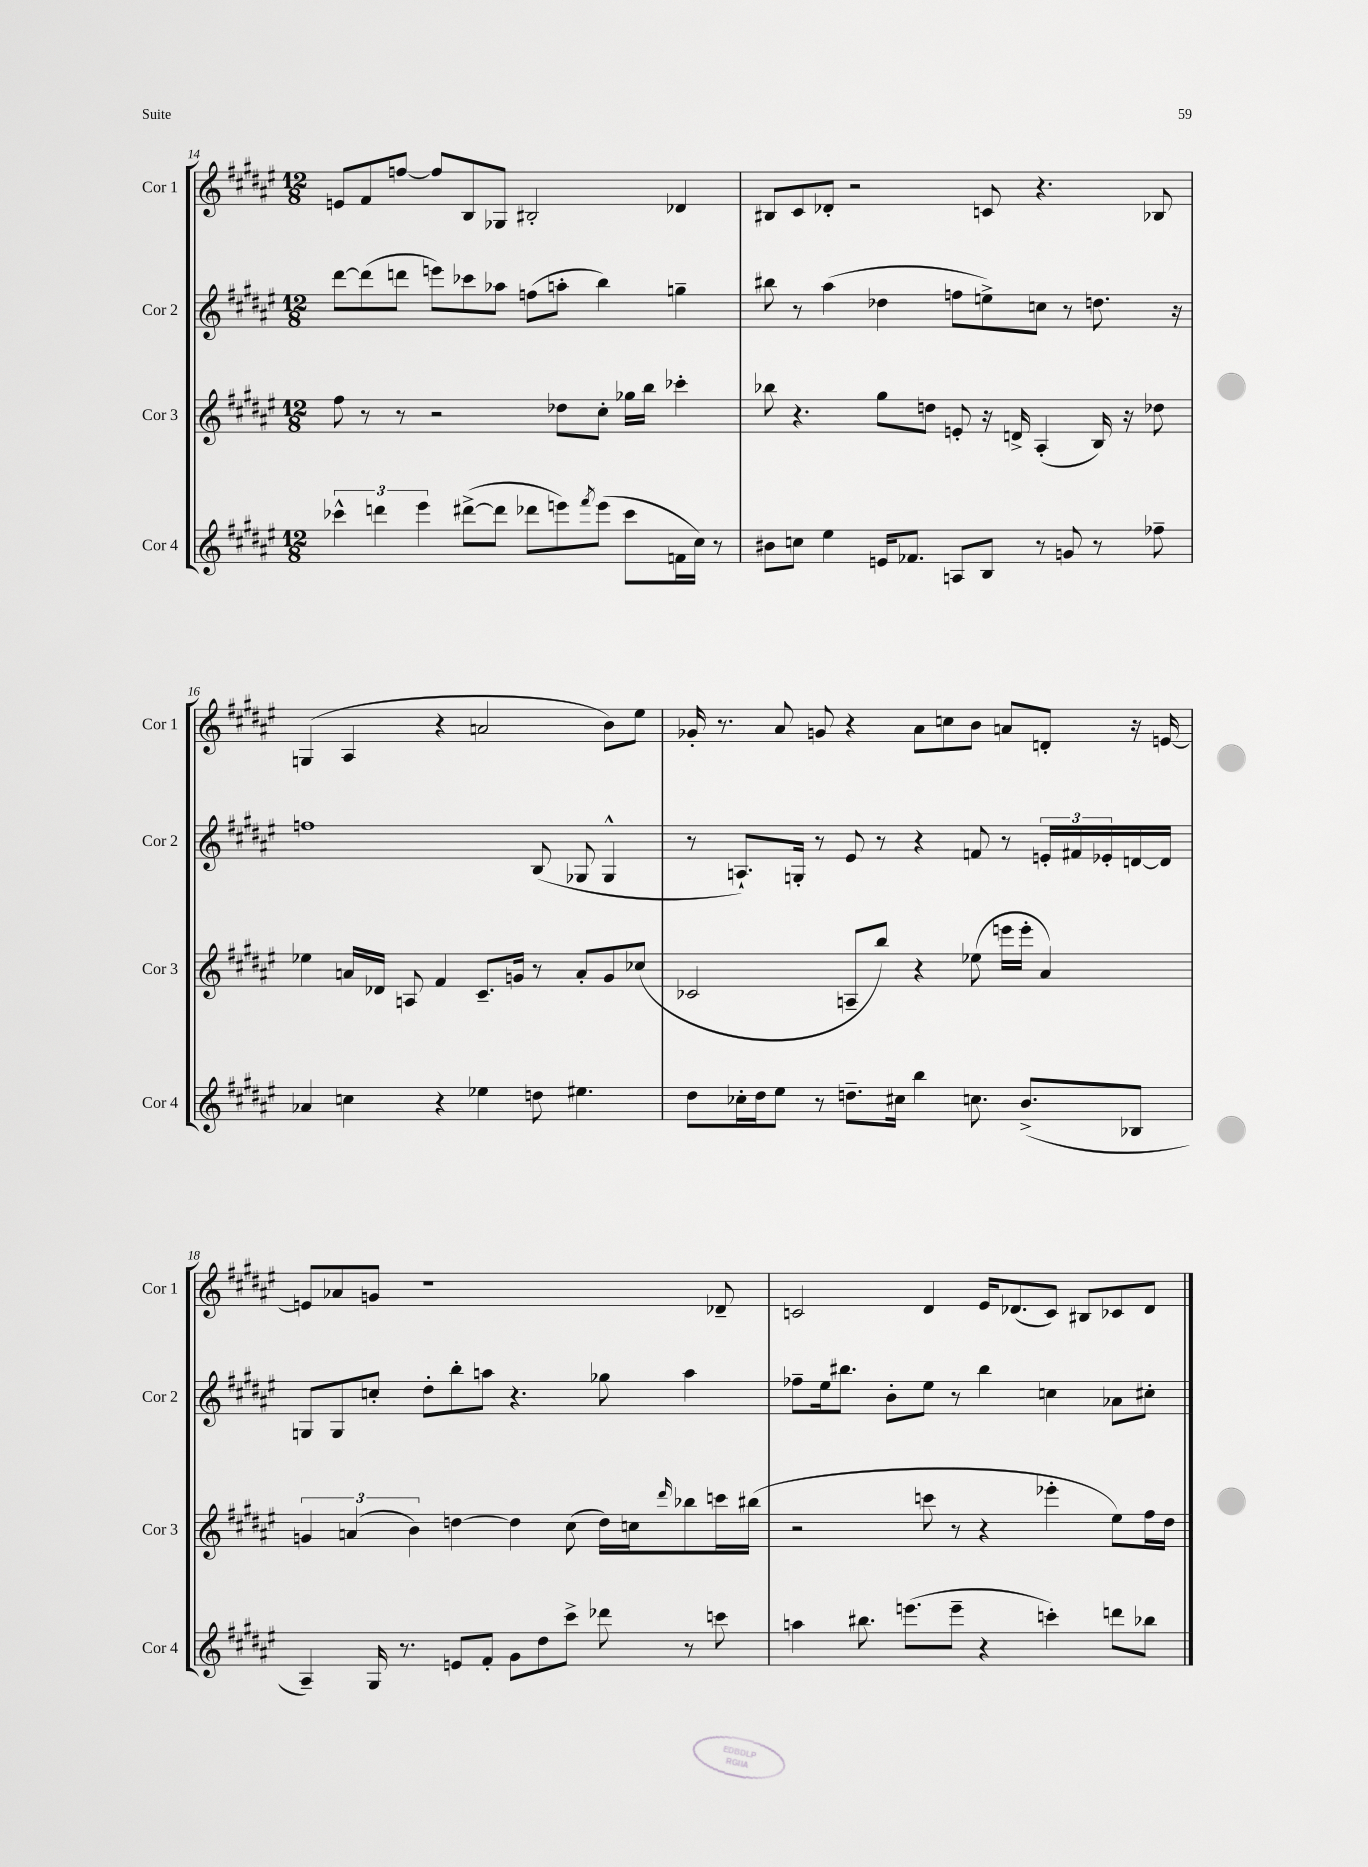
<<
\new StaffGroup <<
\new Staff = "s0" \with { instrumentName = "Cor 1" shortInstrumentName = "Cor 1" } {
    \clef treble \key fis \major \numericTimeSignature \time 12/8
    e'8 fis'8 f''8~ f''8 b8 ges8 bis2-. des'4 |
    bis8 cis'8 des'8-. r2 c'8 r4. bes8 |
    g4( ais4 r4 a'2 b'8) eis''8 |
    ges'16-. r8. ais'8 g'8 r4 ais'8 c''8 b'8 a'8 d'8-. r16 e'16~ |
    e'8 aes'8 g'8 r1 des'8-- |
    c'2 dis'4 eis'16 des'8.( c'8) bis8 ces'8 des'8 \bar "|." |
}
\new Staff = "s1" \with { instrumentName = "Cor 2" shortInstrumentName = "Cor 2" } {
    \clef treble \key fis \major \numericTimeSignature \time 12/8
    dis'''8~ dis'''8( d'''8 e'''8) ces'''8 aes''8 f''8( a''8-. b''4) g''4-- |
    bis''8 r8 ais''4( des''4 f''8 e''8->) c''8 r8 d''8. r16 |
    f''1 b8( ges8 ges4-^ |
    r8 a8.-!) g16-. r8 eis'8 r8 r4 f'8 r8 \tuplet 3/2 { e'16-. fis'16 ees'16-. } d'16~ d'16 |
    g8 g8 c''8-. dis''8-. b''8-. a''8 r4. ges''8 a''4 |
    fes''8-- eis''16 bis''8. b'8-. eis''8 r8 bis''4 c''4 aes'8 cis''8-. \bar "|." |
}
\new Staff = "s2" \with { instrumentName = "Cor 3" shortInstrumentName = "Cor 3" } {
    \clef treble \key fis \major \numericTimeSignature \time 12/8
    fis''8 r8 r8 r2 des''8 cis''8-. ges''16 b''16 ces'''4-. |
    bes''8 r4. gis''8 d''8 e'8-. r16 d'16-> ais4-.( b16) r16 des''8 |
    ees''4 a'16 des'16 a8 fis'4 cis'8.-- g'16 r8 a'8-. g'8 ces''8( |
    ces'2 a8-- b''8) r4 ees''8( e'''16 e'''16-. ais'4) |
    \tuplet 3/2 { g'4 a'4( b'4) } d''4~ d''4 cis''8( d''16) c''16 \grace { dis'''16 } bes''8 c'''16 bis''16( |
    r2 c'''8 r8 r4 ees'''4-. eis''8) fis''16 dis''16 \bar "|." |
}
\new Staff = "s3" \with { instrumentName = "Cor 4" shortInstrumentName = "Cor 4" } {
    \clef treble \key fis \major \numericTimeSignature \time 12/8
    \tuplet 3/2 { ces'''4-^ d'''4 eis'''4 } dis'''8~->( dis'''8 des'''8 e'''8) \acciaccatura { fis'''8 } e'''8( ces'''8 f'16 cis''16) r8 |
    bis'8 c''8 eis''4 e'16 fes'8. a8 b8 r8 g'8 r8 fes''8-- |
    aes'4 c''4 r4 ees''4 d''8 eis''4. |
    dis''8 ces''16-. dis''16 eis''8 r8 d''8.-- cis''16 b''4 c''8. b'8.->( bes8 |
    ais4--) gis16 r8. e'8 fis'8-. gis'8 dis''8 cis'''8-> des'''8 r8 c'''8 |
    a''4 bis''8. e'''8.( e'''8-- r4 c'''4-.) d'''8 bes''8 \bar "|." |
}
>>
>>
\layout { \context { \Score currentBarNumber = #14 } }
